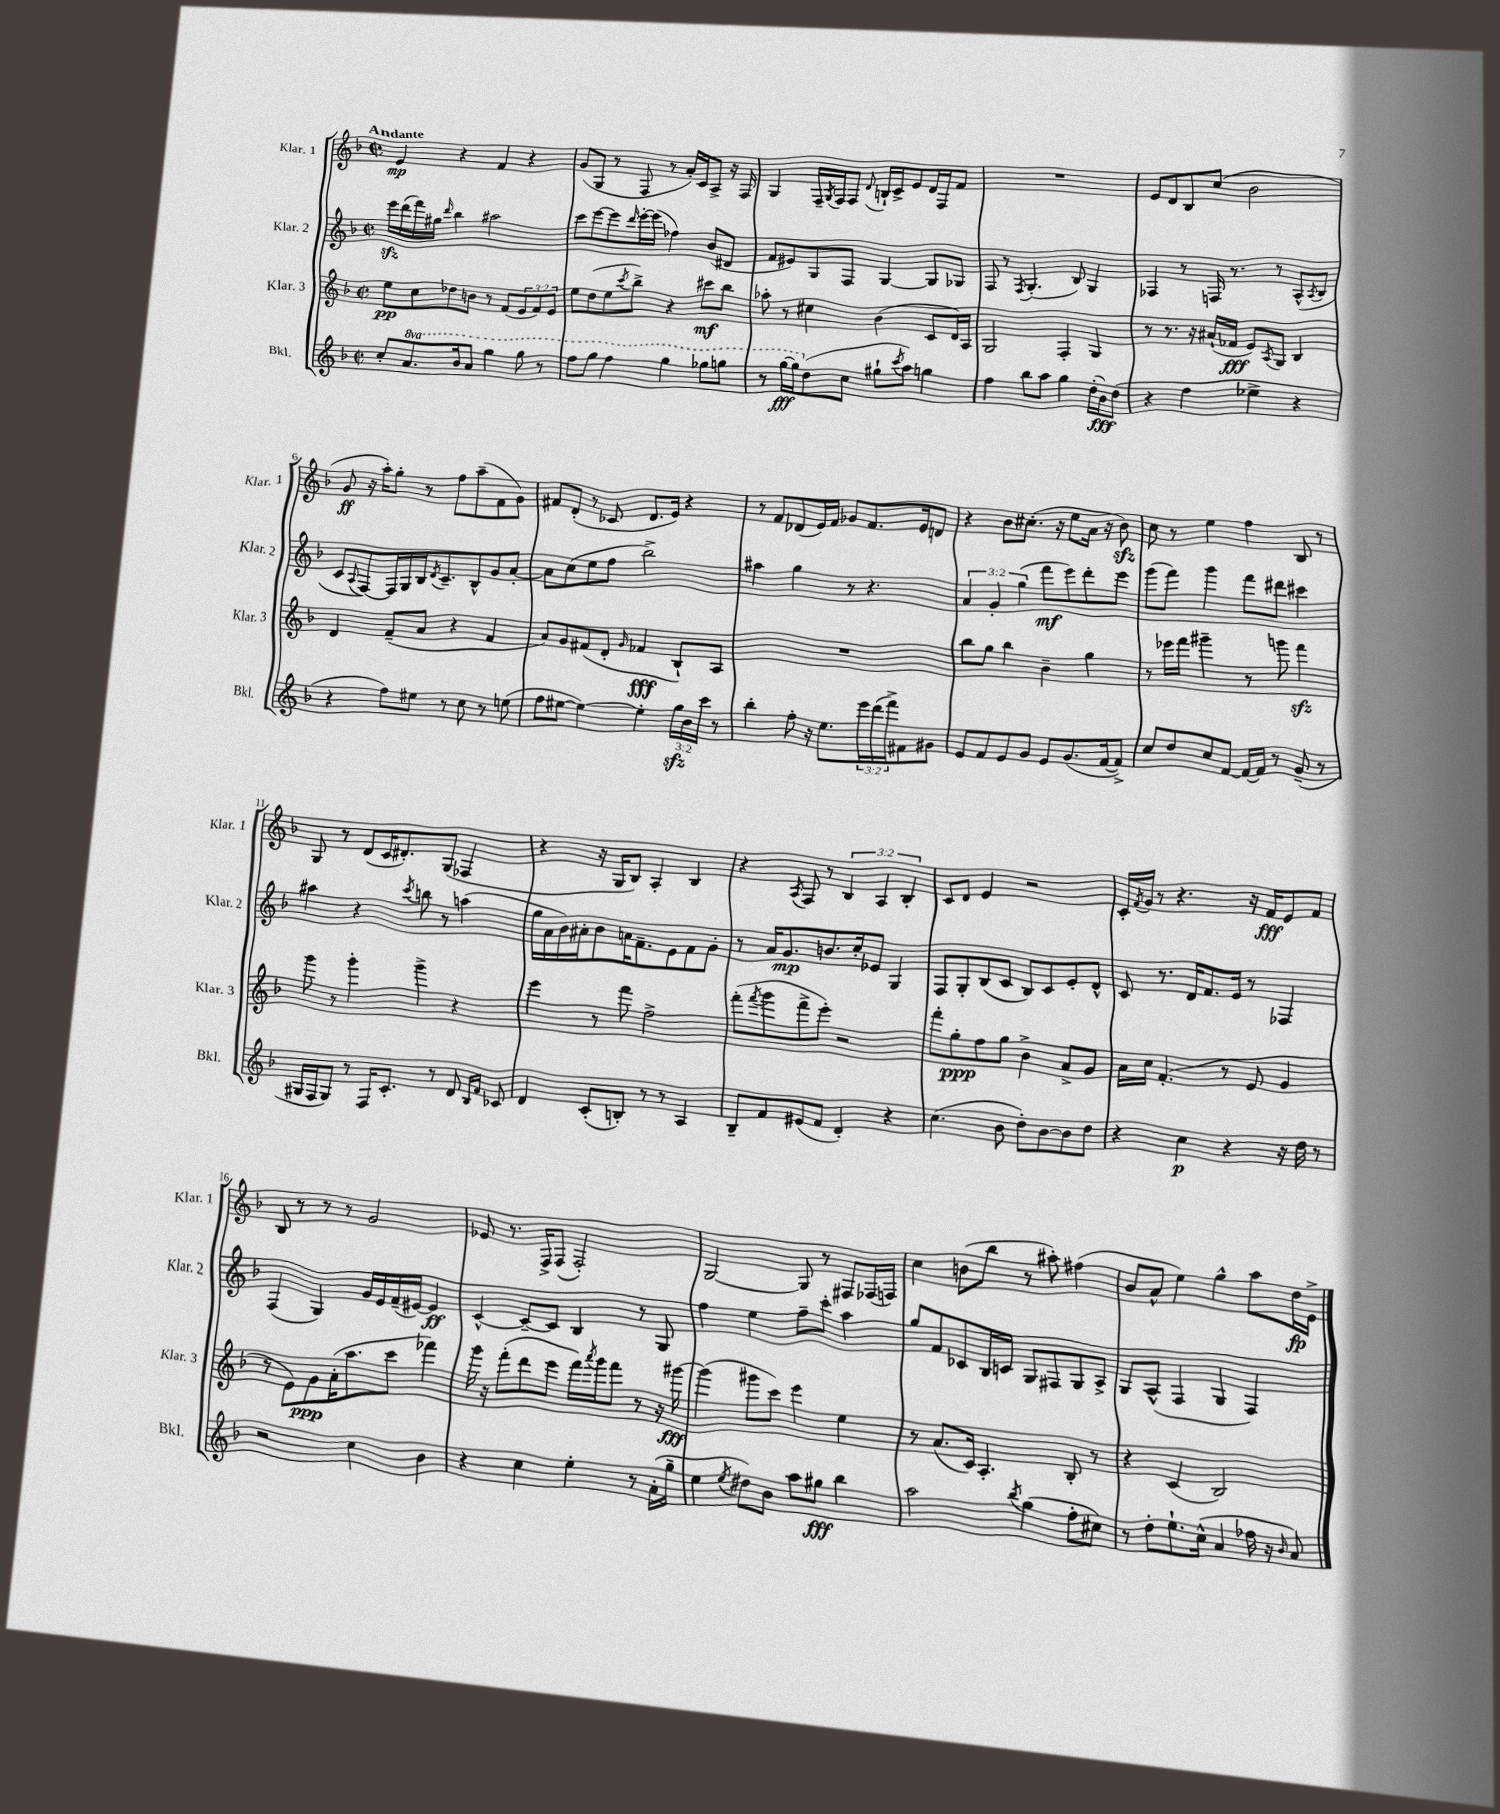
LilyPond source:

<<
\new StaffGroup <<
\new Staff = "s0" \with { instrumentName = "Klar. 1" shortInstrumentName = "Klar. 1" } {
    \clef treble \key f \major \defaultTimeSignature \time 2/2 \override Staff.TupletNumber.text = #tuplet-number::calc-fraction-text \tempo "Andante"
    e'4\mp r4 f'4 r4 |
    g'8( g8 r8 f8 r8 a'16-.) c'16 a8-> r16 f16 |
    g4 f16-- \acciaccatura { g8 } f16 f8 \appoggiatura { d'8 } b16-! c'16-> e'8 d'16 f16 f'8 |
    R1 |
    e'8 d'8 bes8 c''8( bes'2 |
    g'8\ff r16 a''16-.) g''8-. r8 f''8 a''8--( f'8 g'8) |
    fis'8 d'8-.( r8 ces'8 d'8. e'16) r4 |
    r8 f'8 des'8( e'16) f'16 ges'8 f'8. e'16 d'8 |
    r4 bes'8 cis''8.-.( r16 e''8 a'16 r16 bes'8\sfz) |
    c''8 r8 e''4 f''4 bes8 r8 |
    g8 r8 d'8( c'16 dis'8.-.) g8( fes4 |
    r4 r16 g16 bes8) a4-. bes4 |
    r4 \acciaccatura { a8 } f8 r8 \tuplet 3/2 { bes4 a4 bes4-. } |
    c'8 d'8 e'4 r2 |
    c'16-. \acciaccatura { f'8 } g'16 r8 r4. r16 f'16\fff e'8 f'8 |
    bes8 r8 r8 r8 g'2 |
    ees'8 r8. f16-> f8( f2-.) |
    g2~ g8 r8 fis8 fes16( f16) |
    c''4 b'8( bes''8 r8 ais''8-.) fis''4( |
    bes'8 a'8-^ e''4) g''4-^ a''8 d''16\fp e'16-> \bar "|." |
}
\new Staff = "s1" \with { instrumentName = "Klar. 2" shortInstrumentName = "Klar. 2" } {
    \clef treble \key f \major \defaultTimeSignature \time 2/2 \override Staff.TupletNumber.text = #tuplet-number::calc-fraction-text
    e'''16\sfz d'''16( f'''16) gis''16 \grace { d'''16 } bes''4 ais''2 |
    c'''8 e'''8~ e'''8 \grace { d'''16 } e'''16~-. e'''16( fes''4) bes'8( dis'8 |
    f'8 eis'8) g8 f8 g4~ g8 ges8 |
    f8 r8 \acciaccatura { f8 } g4.-.( bes8) g4 |
    fes4 r8 f16 r8. r8 a8-^( \acciaccatura { a8 } bes8 |
    c'8 \appoggiatura { a8 } f8~) f16 g16 bes16 \acciaccatura { d'8 } c'8.-- bes8-^ g'8 a'8~-. |
    a'8 c''8( e''8 f''8 bes''2->) |
    ais''4 g''4 r8 r4. |
    \tuplet 3/2 { a'4 g'4-. g''4( } f'''8\mf e'''8) d'''8-. e'''8 |
    g'''8( f'''8) g'''4 f'''8 dis'''8 cis'''4 |
    ais''4 r4 \acciaccatura { c'''8 } b''8 r8 a''4( |
    g''16 a'16 bes'16) ais'16-. bes'8 a'16 f'8.-- e'8 f'8 g'8-. |
    r8 a'16 g'8.\mp b'8. c''16-. ees'8 g4 |
    f8 g8-. bes8( c'8 bes8) c'8 e'8-. d'8-^ |
    c'8 r8. d'16 f'8. e'16 r8 fes4 |
    f4( g4) g'16 e'16 f'16--( eis'16~) eis'4\ff |
    c'4~-^ c'8~-- c'8 bes4 r8 g8 |
    f''4 e''4 f''8-- c'''8-. a''4 |
    g''8 f'8 ces'8 bes16 c'16 g8 fis8 g8 a8-> |
    g8 a8-^( f4 g4 f4) \bar "|." |
}
\new Staff = "s2" \with { instrumentName = "Klar. 3" shortInstrumentName = "Klar. 3" } {
    \clef treble \key f \major \defaultTimeSignature \time 2/2 \override Staff.TupletNumber.text = #tuplet-number::calc-fraction-text
    e''8\pp c''8 des''8 b'8 r8 f'8( \tuplet 3/2 { e'8 f'8) e'8 } |
    e''8 d''8( e''8 \acciaccatura { c'''8 } bes''8->) r4 cis'''8\mf bes''8 |
    aes''8-. r8 cis''4 bes'4( c'8 d'16) a16 |
    g2 f4-. g4 |
    r8 r8. r16 ais'16-!( fes'16\fff e'8) \acciaccatura { a8 } g8 bes4 |
    d'4 f'8--( a'8 r4 f'4 |
    a'8) g'8 fis'8( d'8-. \grace { g'16 } fes'4\fff bes8-!) a8 |
    R1 |
    bes''8 g''8 bes''4 bes'4-- g''4 |
    r8 ees'''16 f'''16 gis'''4-- r8 g'''8 f'''4\sfz |
    g'''8 r8 g'''4-. g'''4-> r4 |
    e'''4 r8 f'''8 f''2-> |
    f'''8-.( \acciaccatura { f'''8 } g'''8 f'''8-> e'''8-.) r2 |
    f'''8-. g''8-.\ppp f''8 g''8 bes'4-> a'8-> g'8 |
    a'16 c''16 f'4.-.( r8 e'8 g'4 |
    r8 e'8) g'8\ppp a'16-.( a''8. c'''8 fes'''4) |
    g'''16 r16 f'''8-.( d'''8 e'''8 f'''16) \acciaccatura { a'''8 } g'''16 f'''8 r8 r16 gis'''16~\fff |
    gis'''4( gis'''8 c'''8) e'''4 e''4 |
    r8 a'8.( c'16) a4.-. bes8-. r8 |
    r4 c'4( bes2) \bar "|." |
}
\new Staff = "s3" \with { instrumentName = "Bkl." shortInstrumentName = "Bkl." } {
    \clef treble \key f \major \defaultTimeSignature \time 2/2 \override Staff.TupletNumber.text = #tuplet-number::calc-fraction-text \set Staff.ottavationMarkups = #ottavation-simple-ordinals
    c''8-. \ottava #1 a''8. bes''16 a''8 g'''4 g'''8 r8 |
    f'''8 g'''8 f'''4 g'''4 ges'''8 g'''8 |
    r8 g'''16~\fff g'''16 \ottava #0 d''8( c''8 gis''8-! \acciaccatura { c'''8 } a''8) g''4 |
    f''4 bes''8 a''8 g''4 d''16-.( bes'16\fff) d''8( |
    r4 f''4 ees''4-> r4 |
    r4 f''8) eis''8 r8 c''8 r8 e''8( |
    f''8 eis''8~ eis''4~) eis''4-. \tuplet 3/2 { g''16\sfz bes'16 c'''16 } r8 |
    bes''4-. f''8-. r16 e''8. \tuplet 3/2 { e'''16 d'''16( f'''16->) } fis'8 gis'8 |
    e'8 f'8 e'8 g'8 e'8 g'8.( f'16~ f'8->) |
    c''8 d''8 c''8 f'8~ f'16~ f'16 r8 g'8--( r8 |
    gis16 f16 gis8) r8 f16 c'8.-. r8 d'8 \grace { bes16 f'16 } ces'8 |
    d'4 c'8-.( b8-.) r8 r8 a4 |
    bes8-- f'8 eis'8( f'8 d'4-.) r4 |
    c''4.( bes'8 d''8-.) bes'8~ bes'8 d''8 |
    r4 c''4\p r4 r16 d''16 r8 |
    r2 c''4 bes'4 |
    r4 c''4 e''4-. r8 a'16-.( g''16-- |
    e''4 \acciaccatura { e''8 } dis''8) bes'8 a''8 gis''8\fff bes''4 |
    a''2 \acciaccatura { bes''8 } g''4( f''8-. cis''8) |
    r8 d''8-. e''8.-! c''16-^( a'4 fes''16 r16 \grace { bes'16 } a'8) \bar "|." |
}
>>
>>
